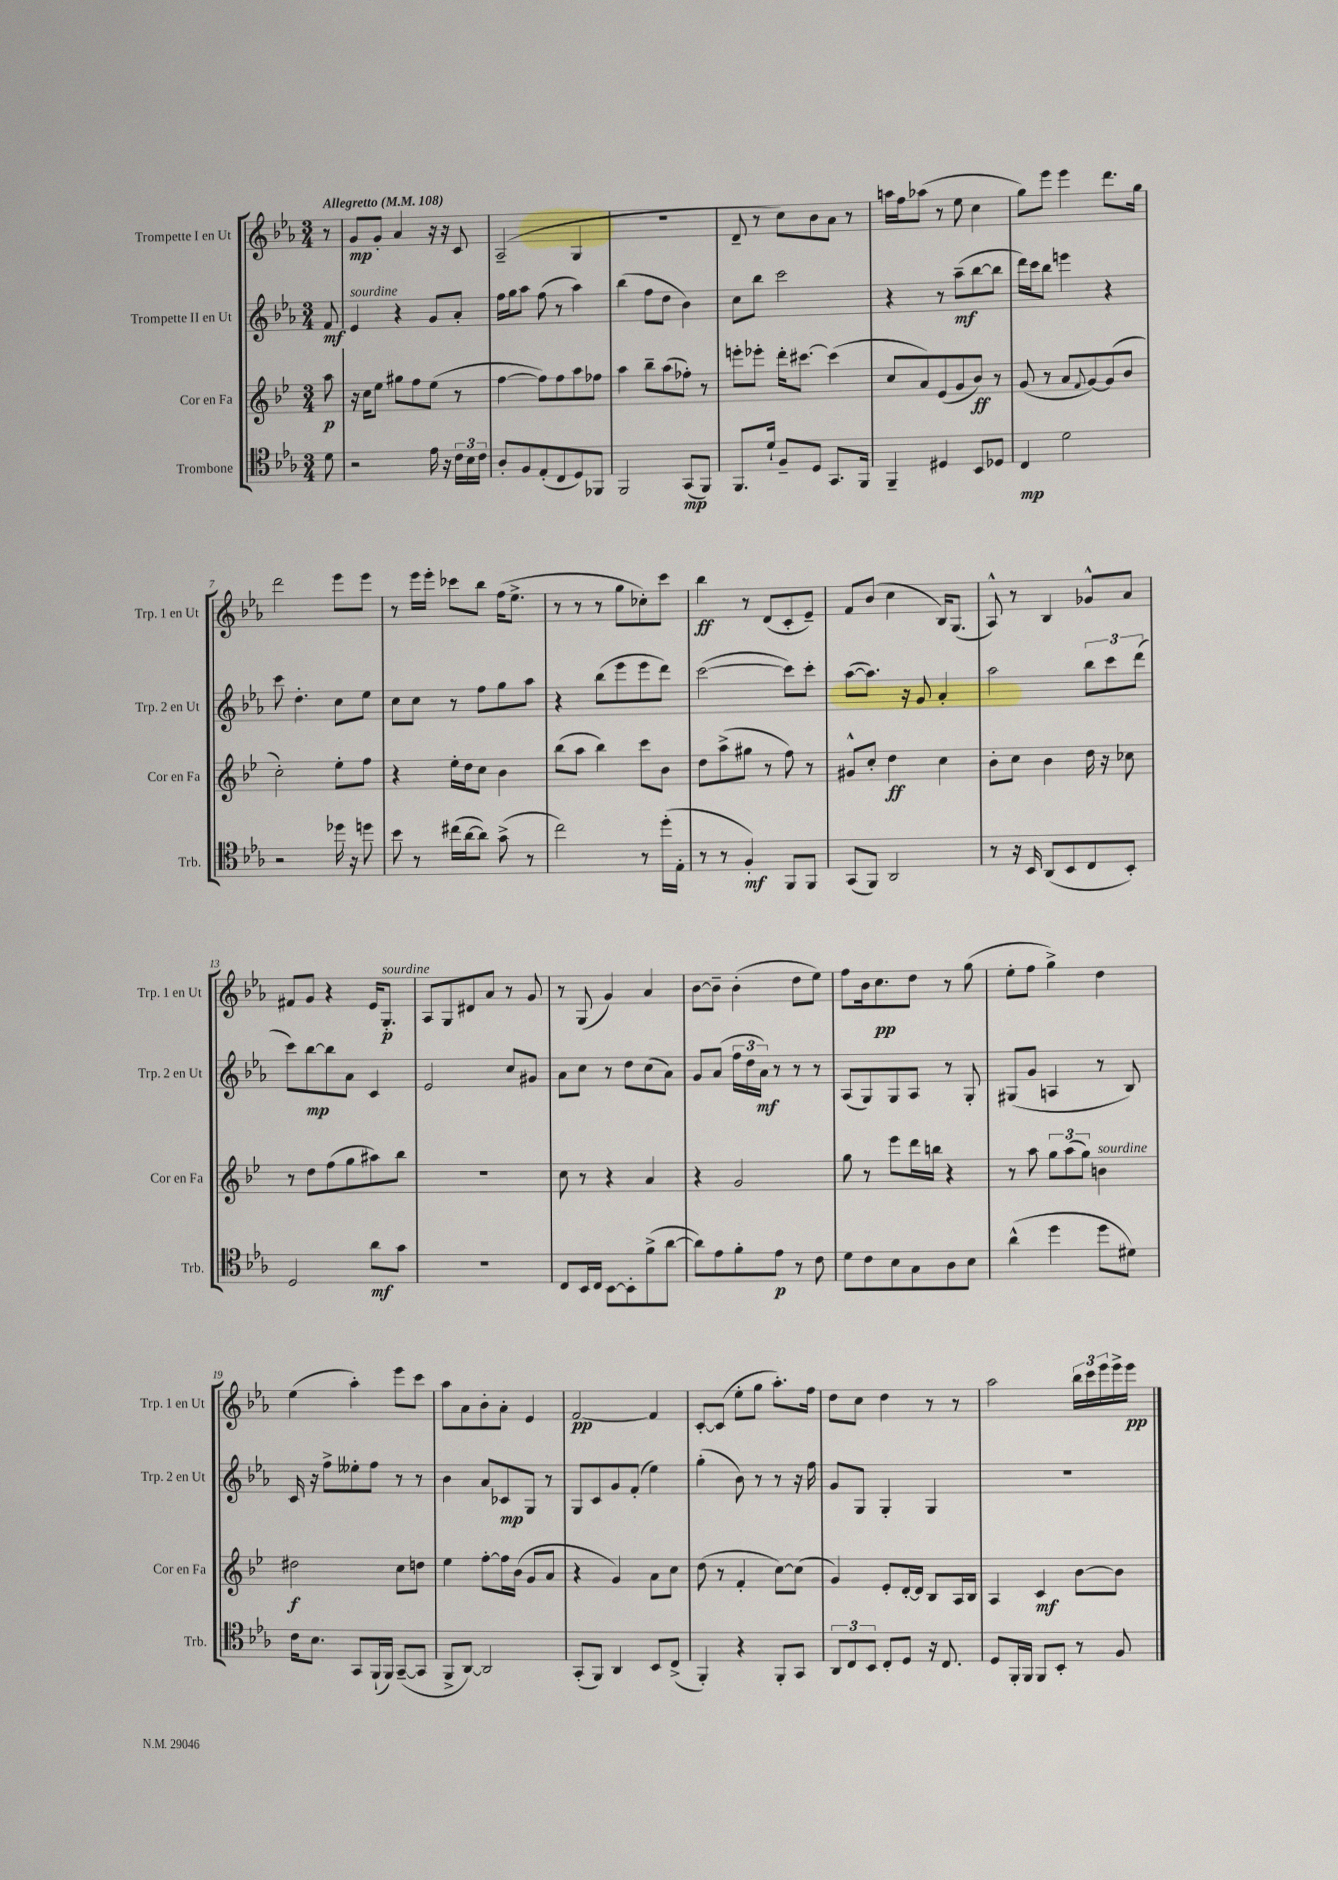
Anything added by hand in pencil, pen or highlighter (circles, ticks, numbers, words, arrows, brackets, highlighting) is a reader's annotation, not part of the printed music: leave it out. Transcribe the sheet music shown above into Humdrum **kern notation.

**kern	**dynam	**kern	**dynam	**kern	**dynam	**kern	**dynam
*part4	*part4	*part3	*part3	*part2	*part2	*part1	*part1
*staff4	*staff4	*staff3	*staff3	*staff2	*staff2	*staff1	*staff1
*I"Trombone	*	*I"Cor en Fa	*	*I"Trompette II en Ut	*	*I"Trompette I en Ut	*
*I'Trb.	*	*I'Cor en Fa	*	*I'Trp. 2 en Ut	*	*I'Trp. 1 en Ut	*
*clefC4	*	*clefG2	*	*clefG2	*	*clefG2	*
*k[b-e-a-]	*	*k[b-e-]	*	*k[b-e-a-]	*	*k[b-e-a-]	*
*M3/4	*	*M3/4	*	*M3/4	*	*M3/4	*
*MM108	*	*MM108	*	*MM108	*	*MM108	*
=	=	=	=	=	=	=	=
!	!	!	!	!	!	!LO:TX:a:B:t=Allegretto	!
8d\	.	8aa\	p	8f/	mf	8r	.
=1	=1	=1	=1	=1	=1	=1	=1
!	!	!	!	!LO:TX:a:i:t=sourdine	!	!	!
2r	.	16r	.	4e-/	.	8g/L	mp
.	.	16cc\KL	.	.	.	.	.
.	.	8ee-\J	.	.	.	8g'/J	.
.	.	8gg#X\L	.	4r	.	4a-/	.
.	.	8ff\	.	.	.	.	.
16e-\	.	(8ee-\J	.	8g/L	.	16r	.
16r	.	.	.	.	.	16r	.
24c\LL	.	8r	.	8a-'/J	.	8c/	.
24B-\	.	.	.	.	.	.	.
24c\JJ	.	.	.	.	.	.	.
=2	=2	=2	=2	=2	=2	=2	=2
8A-'/L	.	[4ff\	.	16ff\LL	.	(2A-~/	.
.	.	.	.	16gg\J	.	.	.
8F/	.	.	.	8aa-\J	.	.	.
(8E-'/	.	8ff\L])	.	(8ff\	.	.	.
8C/	.	8ff\	.	8r	.	.	.
8D/)	.	8aa\	.	4aa-\)	.	4G/	.
8FF-X/J	.	8ff-X\J	.	.	.	.	.
=3	=3	=3	=3	=3	=3	=3	=3
2FF/	.	4aa\	.	(4bb-\	.	2.r	.
.	.	8bb-~\L	.	8ff\L	.	.	.
.	.	(8aa\	.	8dd\J	.	.	.
(8GG/L	mp	8ff-X'\J)	.	4b-\)	.	.	.
8FF/J)	.	8r	.	.	.	.	.
=4	=4	=4	=4	=4	=4	=4	=4
8.FF/L	.	8eeen'\L	.	8cc\L	.	8d~/	.
.	.	8eee-X'\J	.	8bb-\J	.	8r	.
16d`/Jk	.	.	.	.	.	.	.
8F~/L	.	16ddd'\KL	.	2ccc\	.	8cc\L)	.
.	.	[8.ccc#X\J	.	.	.	.	.
8D/J	.	.	.	.	.	8b-\	.
8.GG/L	.	(4ccc#\]	.	.	.	8a-\J	.
.	.	.	.	.	.	8r	.
16FF/Jk	.	.	.	.	.	.	.
=5	=5	=5	=5	=5	=5	=5	=5
4FF~/	.	8cc/L	.	4r	.	16aan\LL	.
.	.	.	.	.	.	16ff\J	.
.	.	8a/)	.	.	.	(8aa-X\J	.
4D#X/	.	(8e-/	.	8r	.	8r	.
.	.	8g/	.	(8aa-~\L	mf	8ee-\	.
8BB-/L	.	8b-/J)	ff	[8bb-\	.	4cc\	.
8D-X/J	.	8r	.	8bb-\J]	.	.	.
=6	=6	=6	=6	=6	=6	=6	=6
4C/	mp	(8g/	.	16ddd\LL)	.	8gg\L)	.
.	.	.	.	16ccc\J	.	.	.
.	.	8r	.	8bb-\J	.	8eee-\J	.
2d\	.	8a/L	.	4eeen\	.	4eee-\	.
.	.	8qqf/	.	.	.	.	.
.	.	[8g/)	.	.	.	.	.
.	.	(8g/]	.	4r	.	8.ddd\L	.
.	.	8b-/J	.	.	.	.	.
.	.	.	.	.	.	16gg\Jk	.
!!LO:LB:g=z
=7	=7	=7	=7	=7	=7	=7	=7
2r	.	2cc'\)	.	8ccc\	.	2ddd\	.
.	.	.	.	4.dd'\	.	.	.
16dd-X\	.	8ee-'\L	.	8cc\L	.	8eee-\L	.
16r	.	.	.	.	.	.	.
8ddn\	.	8ff\J	.	8ee-\J	.	8eee-\J	.
=8	=8	=8	=8	=8	=8	=8	=8
8b-\	.	4r	.	8cc\L	.	8r	.
8r	.	.	.	8cc\J	.	16eee-\LL	.
.	.	.	.	.	.	16eee-'\JJ	.
(16cc#X\LL	.	16ee-'\LL	.	8r	.	8ccc-X\L	.
[16a-\J	.	16dd\J	.	.	.	.	.
8a-\J])	.	8cc\J	.	8ff\L	.	8bb-\J	.
(8g^\	.	4b-\	.	8gg\	.	(16ff\KL	.
.	.	.	.	.	.	8.ee-^\J	.
8r	.	.	.	8aa-\J	.	.	.
=9	=9	=9	=9	=9	=9	=9	=9
2cc\)	.	(8bb-\L	.	4r	.	8r	.
.	.	8aa\J	.	.	.	8r	.
.	.	4bb-\)	.	(8bb-\L	.	8r	.
.	.	.	.	8eee-\	.	8gg\L	.
8r	.	8ccc\L	.	8eee-\	.	8cc-X'\)	.
(16dd'\LL	.	8b-\J	.	8ddd\J)	.	8ccc\J	.
16E-'\JJ	.	.	.	.	.	.	.
=10	=10	=10	=10	=10	=10	=10	=10
8r	.	8dd\L	.	([2ccc\	.	4bb-\	ff
8r	.	(8aa^\	.	.	.	.	.
4F'/)	mf	8gg#X\J	.	.	.	8r	.
.	.	8r	.	.	.	(8d/L	.
8FF/L	.	8ff\)	.	8ccc\L])	.	8c'/	.
8FF/J	.	8r	.	8ccc'\J	.	8e-~/J)	.
=11	=11	=11	=11	=11	=11	=11	=11
(8GG/L	.	8g#X^^/L	.	([8aa-\L	.	8f/L	.
8FF/J)	.	8cc'/J	.	8.aa-\J])	.	(8b-/J	.
2AA-/	.	4dd\	ff	.	.	4cc\	.
.	.	.	.	16r	.	.	.
.	.	.	.	8g/	.	.	.
.	.	4cc\	.	4a-'/	.	16B-/KL)	.
.	.	.	.	.	.	(8.G/J	.
=12	=12	=12	=12	=12	=12	=12	=12
8r	.	8b-'\L	.	2aa-\	.	8A-^^/)	.
16r	.	8cc\J	.	.	.	8r	.
16BB-/	.	.	.	.	.	.	.
(8AA-/L	.	4b-\	.	.	.	4B-/	.
8BB-/	.	.	.	.	.	.	.
8C/	.	16dd\	.	12bb-\L	.	8g-X^^/L	.
.	.	16r	.	.	.	.	.
.	.	.	.	12ccc\	.	.	.
8BB-'/J)	.	8cc-X\	.	.	.	8a-/J	.
.	.	.	.	(12ddd\J	.	.	.
!!LO:LB:g=z
=13	=13	=13	=13	=13	=13	=13	=13
2D/	.	8r	.	8ccc\L)	.	8f#X/L	.
.	.	8dd\L	.	[8bb-\	mp	8g/J	.
.	.	(8ff\	.	8bb-\]	.	4r	.
.	.	8gg\	.	8a-\J	.	.	.
8a-\L	mf	8aa#X\)	.	4c/	.	16e-/KL	.
!	!	!	!	!	!	!LO:TX:a:i:t=sourdine	!
.	.	.	.	.	.	8.G'/J	p
8g\J	.	8bb-\J	.	.	.	.	.
=14	=14	=14	=14	=14	=14	=14	=14
2.r	.	2.r	.	2e-/	.	8A-/L	.
.	.	.	.	.	.	8G/	.
.	.	.	.	.	.	8d#X/	.
.	.	.	.	.	.	8a-/J	.
.	.	.	.	8cc/L	.	8r	.
.	.	.	.	8g#X/J	.	8g/	.
=15	=15	=15	=15	=15	=15	=15	=15
8C/L	.	8cc\	.	8a-\L	.	8r	.
16BB-/L	.	8r	.	8cc\J	.	(8G/	.
16C/JJ	.	.	.	.	.	.	.
[8BB-\L	.	4r	.	8r	.	4g/)	.
8BB-'\]	.	.	.	8dd\L	.	.	.
(8f^\	.	4a/	.	(8cc\	.	4a-/	.
[8a-\J	.	.	.	8a-\J)	.	.	.
=16	=16	=16	=16	=16	=16	=16	=16
8a-\L])	.	4r	.	8g/L	.	[8b-\L	.
8e-\	.	.	.	(8a-/J	.	8b-~\J]	.
8f'\	.	2g/	.	24ff\LL	.	(4b-'\	.
.	.	.	.	24dd\	.	.	.
.	.	.	.	24a-\JJ)	mf	.	.
8e-\J	p	.	.	8r	.	.	.
8r	.	.	.	8r	.	8dd\L	.
8c\	.	.	.	8r	.	8ee-\J)	.
=17	=17	=17	=17	=17	=17	=17	=17
8d\L	.	8gg\	.	(8A-/L	.	8ff\L	.
8c\	.	8r	.	8G/)	.	16b-\k	.
.	.	.	.	.	.	8.cc\	pp
8B-\	.	8eee-\L	.	8G/	.	.	.
8G\	.	16ddd\L	.	8A-/J	.	8dd\J	.
.	.	16bbn\JJ	.	.	.	.	.
8A-\	.	4r	.	8r	.	8r	.
8B-\J	.	.	.	8G'/	.	(8gg\	.
=18	=18	=18	=18	=18	=18	=18	=18
(4a-^^\	.	8r	.	(8G#X/L	.	8ee-'\L	.
.	.	8aa\	.	8g/J	.	8ff\J	.
4dd\	.	12gg\L	.	4An/	.	4gg^\)	.
.	.	(12aa\	.	.	.	.	.
.	.	12gg\J)	.	.	.	.	.
!	!	!LO:TX:a:i:t=sourdine	!	!	!	!	!
8dd\L	.	4bn\	.	8r	.	4dd\	.
8d#X\J)	.	.	.	8B-/)	.	.	.
!!LO:LB:g=z
=19	=19	=19	=19	=19	=19	=19	=19
16c\KL	.	2dd#X\	f	16c/	.	(4ee-\	.
8.B-\J	.	.	.	16r	.	.	.
.	.	.	.	8ff^\L	.	.	.
8GG/L	.	.	.	8ee--X'\	.	4aa-'\)	.
(16FF`/L	.	.	.	8ff\J	.	.	.
16FF/JJ)	.	.	.	.	.	.	.
([8GG~/L	.	8cc\L	.	8r	.	8eee-\L	.
8GG/J]	.	8ddn\J	.	8r	.	8ccc\J	.
=20	=20	=20	=20	=20	=20	=20	=20
8FF^/L	.	4ee-\	.	4b-\	.	8aa-\L	.
[8AA-/J)	.	.	.	.	.	8a-\	.
2AA-/]	.	[8ff'\L	.	8a-/L	.	8b-'\	.
.	.	16ff\L]	.	8c-X/	mp	8a-'\J	.
.	.	(16b-\JJ	.	.	.	.	.
.	.	8g/L	.	8G/J	.	4e-/	.
.	.	8a/J	.	8r	.	.	.
=21	=21	=21	=21	=21	=21	=21	=21
(8GG'/L	.	4r	.	8G/L	.	[2f/	pp
8FF/J)	.	.	.	8c/	.	.	.
4AA-/	.	4g/)	.	8g/	.	.	.
.	.	.	.	(8f'/J	.	.	.
8BB-/L	.	8a\L	.	4ee-\)	.	4f/]	.
(8C^/J	.	8cc\J	.	.	.	.	.
=22	=22	=22	=22	=22	=22	=22	=22
4FF'/)	.	(8dd\	.	(4gg'\	.	[8c'/L	.
.	.	8r	.	.	.	(8c/J]	.
4r	.	4f'/	.	8b-\)	.	8ee-'\L	.
.	.	.	.	8r	.	8gg\J	.
8FF'/L	.	[8cc\L)	.	8r	.	8.aa-'\L)	.
8GG/J	.	(8cc\J]	.	16r	.	.	.
.	.	.	.	16ff\	.	16ff\Jk	.
=23	=23	=23	=23	=23	=23	=23	=23
12AA-/L	.	4g/)	.	8g/L	.	8dd\L	.
12C/	.	.	.	.	.	.	.
.	.	.	.	8G/J	.	8cc\J	.
12BB-/J	.	.	.	.	.	.	.
8C'/L	.	8e-'/L	.	4G'/	.	4dd\	.
8D/J	.	[16d'/L	.	.	.	.	.
.	.	16d/JJ]	.	.	.	.	.
16r	.	8B-/L	.	4G/	.	8r	.
8.C/	.	.	.	.	.	.	.
.	.	16A/L	.	.	.	8r	.
.	.	16B-/JJ	.	.	.	.	.
=24	=24	=24	=24	=24	=24	=24	=24
8D/L	.	4A/	.	2.r	.	2aa-\	.
16FF'/L	.	.	.	.	.	.	.
16FF/JJ	.	.	.	.	.	.	.
8FF/L	.	4c/	mf	.	.	.	.
8BB-'/J	.	.	.	.	.	.	.
8r	.	[8b-\L	.	.	.	24bb-\LL	.
.	.	.	.	.	.	24ccc\	.
.	.	.	.	.	.	24eee-\	.
8F/	.	8b-\J]	.	.	.	16eee-^\	.
.	.	.	.	.	.	16eee-\JJ	pp
==	==	==	==	==	==	==	==
*-	*-	*-	*-	*-	*-	*-	*-
